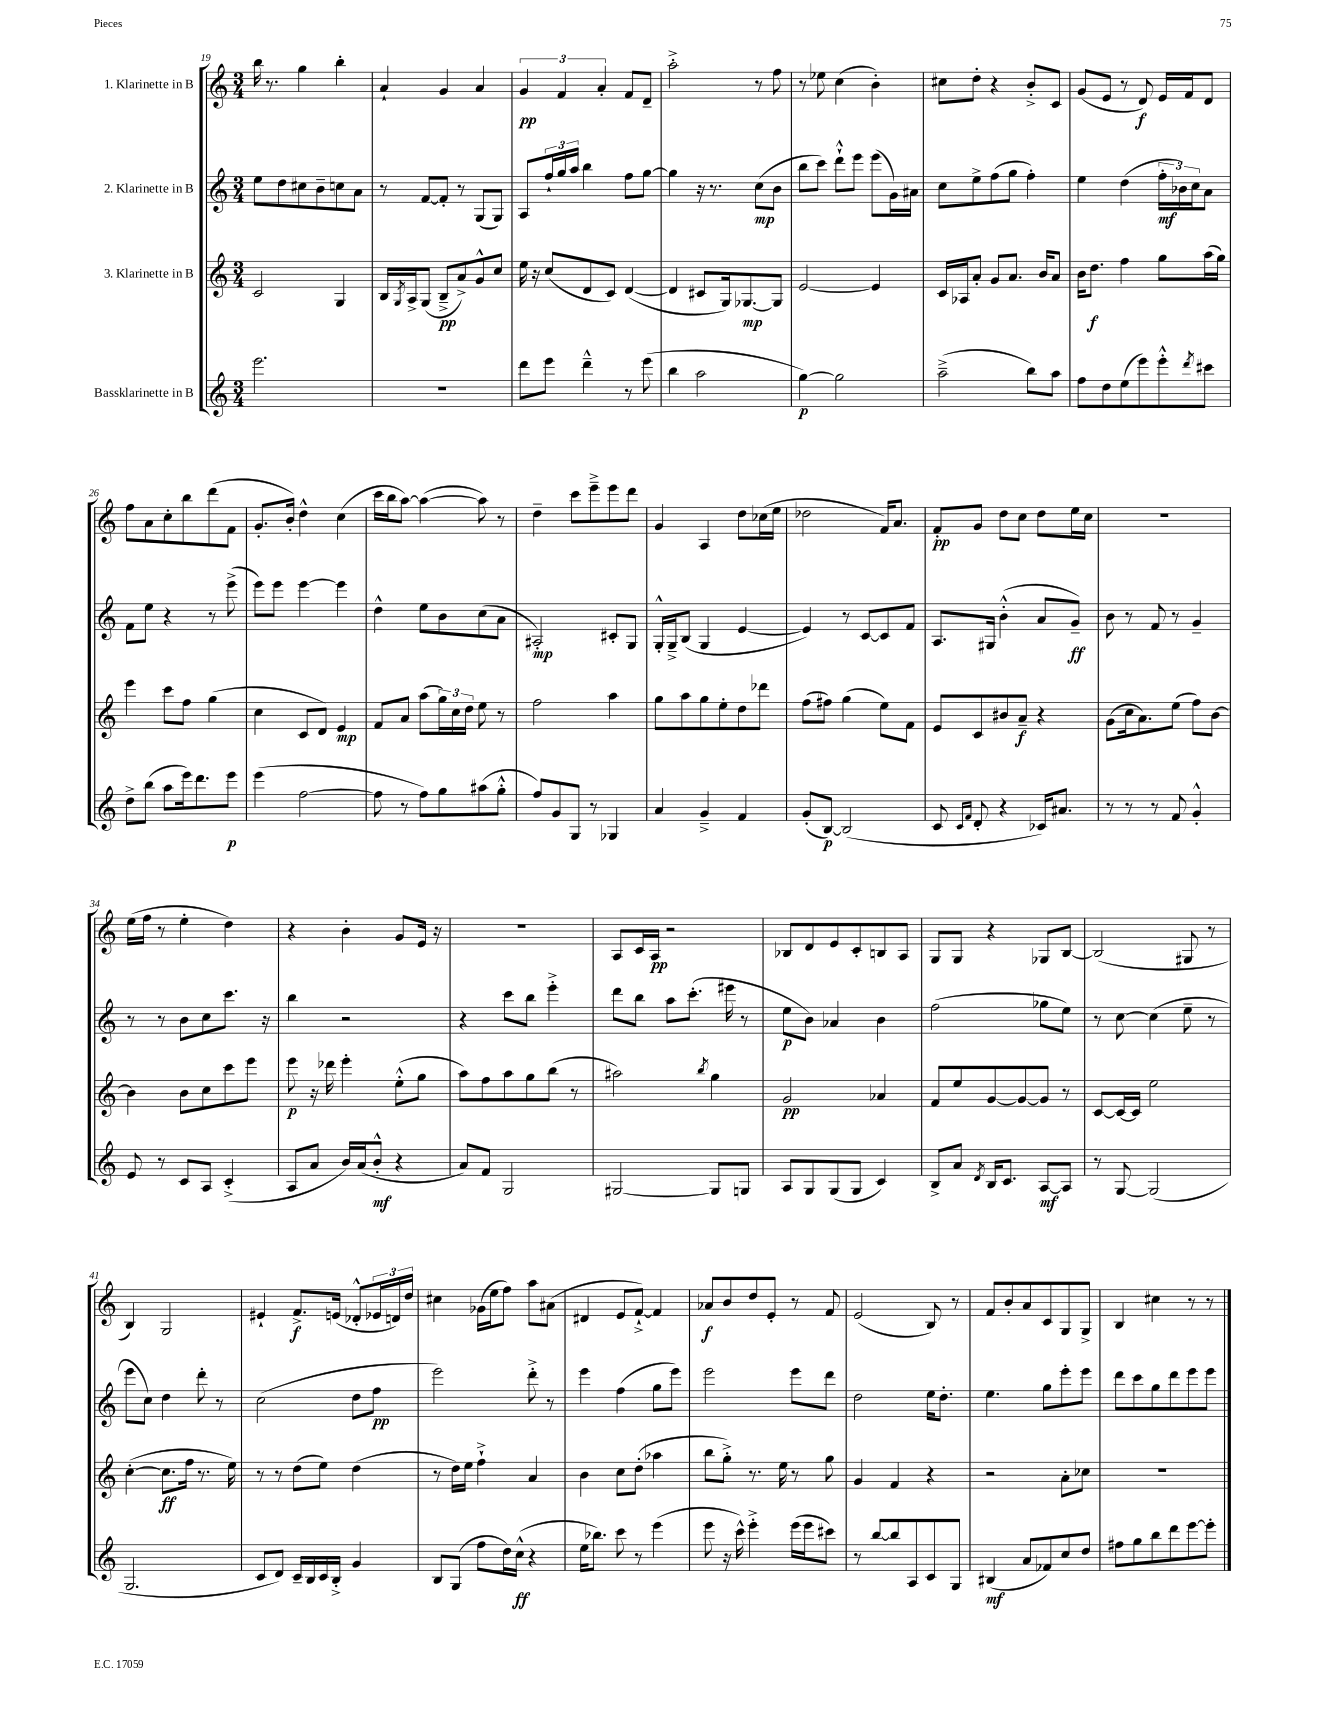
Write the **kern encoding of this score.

**kern	**dynam	**kern	**dynam	**kern	**dynam	**kern	**dynam
*part4	*part4	*part3	*part3	*part2	*part2	*part1	*part1
*staff4	*staff4	*staff3	*staff3	*staff2	*staff2	*staff1	*staff1
*I"Bassklarinette in B	*	*I"3. Klarinette in B	*	*I"2. Klarinette in B	*	*I"1. Klarinette in B	*
*clefG2	*	*clefG2	*	*clefG2	*	*clefG2	*
*k[]	*	*k[]	*	*k[]	*	*k[]	*
*M3/4	*	*M3/4	*	*M3/4	*	*M3/4	*
=19	=19	=19	=19	=19	=19	=19	=19
2.eee\	.	2c/	.	8ee\L	.	16bb\	.
.	.	.	.	.	.	8.r	.
.	.	.	.	8dd\	.	.	.
.	.	.	.	8cc#X\	.	4gg\	.
.	.	.	.	8b~\	.	.	.
.	.	4G/	.	8ccn\	.	4bb'\	.
.	.	.	.	8a\J	.	.	.
=20	=20	=20	=20	=20	=20	=20	=20
2.r	.	16B/LL	.	8r	.	4a`/	.
.	.	8qG/	.	.	.	.	.
.	.	16A^/J	.	.	.	.	.
.	.	(8G/J	.	[8f/L	.	.	.
.	.	8B~^/L	pp	8f'/J]	.	4g/	.
.	.	8a^/)	.	8r	.	.	.
.	.	8g^^/	.	(8G/L	.	4a/	.
.	.	8cc/J	.	8G/J)	.	.	.
=21	=21	=21	=21	=21	=21	=21	=21
8ddd\L	.	16ee\	.	8A/L	.	6g/	pp
.	.	16r	.	.	.	.	.
8eee\J	.	(8cc/L	.	24ff`/L	.	.	.
.	.	.	.	24gg/	.	6f/	.
.	.	.	.	24aa/JJ	.	.	.
4ddd~^^\	.	8d/	.	4bb\	.	.	.
.	.	.	.	.	.	6a'/	.
.	.	8c/J)	.	.	.	.	.
8r	.	([4d/	.	8ff\L	.	8f/L	.
(8eee\	.	.	.	[8gg\J	.	8d~/J	.
=22	=22	=22	=22	=22	=22	=22	=22
4bb\	.	4d/]	.	4gg\]	.	2aa'^\	.
2aa\	.	8c#X/L	.	16r	.	.	.
.	.	.	.	8.r	.	.	.
.	.	16G/k)	.	.	.	.	.
.	.	[8.G-X/	mp	.	.	.	.
.	.	.	.	(8cc\L	mp	8r	.
.	.	8G-/J]	.	8b\J	.	8ff\	.
=23	=23	=23	=23	=23	=23	=23	=23
[4gg\)	p	[2e/	.	8bb\L	.	8r	.
.	.	.	.	8ccc\J)	.	8ee-X\	.
2gg\]	.	.	.	8ddd`^^\L	.	(4cc\	.
.	.	.	.	8eee\J	.	.	.
.	.	4e/]	.	(8eee\L	.	4b'\)	.
.	.	.	.	16g\L)	.	.	.
.	.	.	.	16a#X\JJ	.	.	.
=24	=24	=24	=24	=24	=24	=24	=24
(2aa~^\	.	16c/LL	.	8cc\L	.	8cc#X\L	.
.	.	16A-X/J	.	.	.	.	.
.	.	8a'/J	.	8ee^\	.	8dd'\J	.
.	.	8g/L	.	(8ff\	.	4r	.
.	.	8.a/J	.	8gg\J	.	.	.
8bb\L)	.	.	.	4ff'\)	.	8b'^/L	.
.	.	16b/KL	.	.	.	.	.
8aa\J	.	8a/J	.	.	.	8c/J	.
=25	=25	=25	=25	=25	=25	=25	=25
8ff\L	.	16b\KL	.	4ee\	.	(8g/L	.
.	.	8.dd\J	f	.	.	.	.
8dd\	.	.	.	.	.	8e/J	.
(8ee\	.	4ff\	.	(4dd\	.	8r	.
8eee\)	.	.	.	.	.	8d/)	f
8eee'^^\	.	8gg\L	.	24ff'\LL	mf	16e/LL	.
.	.	.	.	24b-X\)	.	.	.
.	.	.	.	.	.	16f/J	.
.	.	.	.	24cc\J	.	.	.
8qddd/	.	.	.	.	.	.	.
8ccc#X\J	.	(16aa\L	.	8a\J	.	8d/J	.
.	.	16gg\JJ)	.	.	.	.	.
!!LO:LB:g=z
=26	=26	=26	=26	=26	=26	=26	=26
8dd^\L	.	4eee\	.	8f\L	.	8ff\L	.
(8bb\J	.	.	.	8ee\J	.	8a\	.
8aa\L	.	8ccc\L	.	4r	.	8cc'\	.
16eee\k)	.	8ff\J	.	.	.	8bb\	.
8.ddd\	.	.	.	.	.	.	.
.	.	(4gg\	.	8r	.	(8ddd\	.
8eee\J	p	.	.	(8eee^\	.	8f\J	.
=27	=27	=27	=27	=27	=27	=27	=27
(4eee\	.	4cc\	.	8eee\L)	.	8.g'/L	.
.	.	.	.	8eee\J	.	.	.
.	.	.	.	.	.	16b'/Jk)	.
[2ff\	.	8c/L	.	[4eee\	.	4dd^^\	.
.	.	8d/J)	.	.	.	.	.
.	.	4e/	mp	4eee\]	.	(4cc\	.
=28	=28	=28	=28	=28	=28	=28	=28
8ff\]	.	8f/L	.	4dd^^\	.	16ccc\LL	.
.	.	.	.	.	.	16bb\J	.
8r	.	8a/J	.	.	.	[8aa\J)	.
8ff\L)	.	(8aa\L	.	8ee\L	.	(4aa\_	.
8gg\	.	24gg\L)	.	8b\	.	.	.
.	.	24cc\	.	.	.	.	.
.	.	24dd\JJ	.	.	.	.	.
(8aa#X\	.	8ee\	.	(8cc\	.	8aa\])	.
8gg'^^\J	.	8r	.	8a\J	.	8r	.
=29	=29	=29	=29	=29	=29	=29	=29
8ff/L)	.	2ff\	.	2A#X'/)	mp	4dd~\	.
8g/	.	.	.	.	.	.	.
8G/J	.	.	.	.	.	8ccc\L	.
8r	.	.	.	.	.	8eee~^\	.
4G-X/	.	4aa\	.	8c#X'/L	.	8eee\	.
.	.	.	.	8G/J	.	8ddd\J	.
=30	=30	=30	=30	=30	=30	=30	=30
4a/	.	8gg\L	.	16G'^^/LL	.	4g/	.
.	.	.	.	16G~^/J	.	.	.
.	.	8aa\	.	(8B/J	.	.	.
4g~^/	.	8gg\	.	4G/	.	4A/	.
.	.	8ee'\	.	.	.	.	.
4f/	.	8dd\	.	[4e/	.	8dd\L	.
.	.	8ddd-X\J	.	.	.	(16cc-X\L	.
.	.	.	.	.	.	16ee\JJ	.
=31	=31	=31	=31	=31	=31	=31	=31
(8g'/L	.	(8ff\L	.	4e/])	.	2dd-X\	.
[8B/J)	p	8ff#X\J)	.	.	.	.	.
(2B/]	.	(4gg\	.	8r	.	.	.
.	.	.	.	[8c/L	.	.	.
.	.	8ee\L)	.	8c/]	.	16f/KL)	.
.	.	.	.	.	.	8.a/J	.
.	.	8f\J	.	8f/J	.	.	.
=32	=32	=32	=32	=32	=32	=32	=32
8c/	.	8e/L	.	8.A/L	.	8f'/L	pp
16qqc/LL	.	.	.	.	.	.	.
16qqf/JJ	.	.	.	.	.	.	.
8d'/	.	8c/	.	.	.	8g/J	.
.	.	.	.	16G#X/Jk	.	.	.
4r	.	8b#X/	.	(4b'^^\	.	8dd\L	.
.	.	8a~/J	f	.	.	8cc\J	.
16c-X/KL)	.	4r	.	8a/L	.	8dd\L	.
8.a#X/J	.	.	.	.	.	.	.
.	.	.	.	8g~/J)	ff	16ee\L	.
.	.	.	.	.	.	16cc\JJ	.
=33	=33	=33	=33	=33	=33	=33	=33
8r	.	(8g\L	.	8b\	.	2.r	.
8r	.	16cc\k	.	8r	.	.	.
.	.	8.a\)	.	.	.	.	.
8r	.	.	.	8f/	.	.	.
8f/	.	(8ee\J	.	8r	.	.	.
4g'^^/	.	8ff\L)	.	4g~/	.	.	.
.	.	[8b\J	.	.	.	.	.
!!LO:LB:g=z
=34	=34	=34	=34	=34	=34	=34	=34
8e/	.	4b\]	.	8r	.	(16ee\LL	.
.	.	.	.	.	.	16ff\JJ	.
8r	.	.	.	8r	.	8r	.
8c/L	.	8b\L	.	8b\L	.	4ee'\	.
8A/J	.	8cc\	.	8cc\	.	.	.
(4c'^/	.	8ccc\	.	8.ccc\J	.	4dd\)	.
.	.	8eee\J	.	.	.	.	.
.	.	.	.	16r	.	.	.
=35	=35	=35	=35	=35	=35	=35	=35
8A/L	.	8eee\	p	4bb\	.	4r	.
8a/J	.	16r	.	.	.	.	.
.	.	16ddd-X\	.	.	.	.	.
16b/LL)	.	4eee'\	.	2r	.	4b'\	.
(16a/J	.	.	.	.	.	.	.
8b'^^/J	mf	.	.	.	.	.	.
4r	.	(8ee'^^\L	.	.	.	8g/L	.
.	.	8gg\J	.	.	.	16e/Jk	.
.	.	.	.	.	.	16r	.
=36	=36	=36	=36	=36	=36	=36	=36
8a/L)	.	8aa\L)	.	4r	.	2.r	.
8f/J	.	8ff\	.	.	.	.	.
2G/	.	8aa\	.	8ccc\L	.	.	.
.	.	8gg\	.	8bb\J	.	.	.
.	.	(8bb\J	.	4eee'^\	.	.	.
.	.	8r	.	.	.	.	.
=37	=37	=37	=37	=37	=37	=37	=37
[2G#X/	.	2aa#X\)	.	8ddd\L	.	8A/L	.
.	.	.	.	8bb\J	.	16c/L	.
.	.	.	.	.	.	16A/JJ	pp
.	.	.	.	8aa\L	.	2r	.
.	.	.	.	(8.ccc'\J	.	.	.
.	.	8qbb/	.	.	.	.	.
8G#/L]	.	4gg\	.	.	.	.	.
.	.	.	.	16eee#X\	.	.	.
8Gn/J	.	.	.	8r	.	.	.
=38	=38	=38	=38	=38	=38	=38	=38
8A/L	.	2g/	pp	8ee\L	p	8B-X/L	.
8G/	.	.	.	8b\J)	.	8d/	.
(8G/	.	.	.	4a-X/	.	8e/	.
8G/J	.	.	.	.	.	8c'/	.
4c/)	.	4a-X/	.	4b\	.	8Bn/	.
.	.	.	.	.	.	8A/J	.
=39	=39	=39	=39	=39	=39	=39	=39
8B^/L	.	8f/L	.	(2ff\	.	8G/L	.
8a/J	.	8ee/	.	.	.	8G/J	.
8qd/	.	.	.	.	.	.	.
16B/KL	.	[8g/	.	.	.	4r	.
8.c/J	.	.	.	.	.	.	.
.	.	8g/_	.	.	.	.	.
[8A/L	mf	8g/J]	.	8gg-X\L	.	8G-X/L	.
8A/J]	.	8r	.	8ee\J)	.	[8B/J	.
=40	=40	=40	=40	=40	=40	=40	=40
8r	.	[8c/L	.	8r	.	(2B/]	.
[8G/	.	16c/L_	.	[8cc\	.	.	.
.	.	16c/JJ]	.	.	.	.	.
(2G/]	.	2ee\	.	(4cc\]	.	.	.
.	.	.	.	8ee~\	.	8G#X/	.
.	.	.	.	8r	.	8r	.
!!LO:LB:g=z
=41	=41	=41	=41	=41	=41	=41	=41
2.G/	.	([4cc'\	.	8eee\L	.	4B/)	.
.	.	.	.	8cc\J)	.	.	.
.	.	8.cc\L]	ff	4dd\	.	2G/	.
.	.	16ff\Jk	.	.	.	.	.
.	.	8.r	.	8ddd'\	.	.	.
.	.	.	.	8r	.	.	.
.	.	16ee\)	.	.	.	.	.
=42	=42	=42	=42	=42	=42	=42	=42
8c/L	.	8r	.	(2cc\	.	4e#X`/	.
8d/J)	.	8r	.	.	.	.	.
16c~/LL	.	(8dd\L	.	.	.	8.f^/L	f
16B/	.	.	.	.	.	.	.
16c/	.	8ee\J)	.	.	.	.	.
16B'^/JJ	.	.	.	.	.	(16en/Jk	.
4g/	.	(4dd\	.	8dd\L	.	8d-X'^^/L	.
.	.	.	.	8ff\J	pp	24e-X/L	.
.	.	.	.	.	.	24dn/)	.
.	.	.	.	.	.	24dd/JJ	.
=43	=43	=43	=43	=43	=43	=43	=43
8B/L	.	8r	.	2eee\)	.	4cc#X\	.
(8G/J	.	16dd\LL)	.	.	.	.	.
.	.	16ee\JJ	.	.	.	.	.
8ff\L	.	4ff`^\	.	.	.	(16g-X\LL	.
.	.	.	.	.	.	16ee\J	.
16dd\L)	.	.	.	.	.	8ff\J)	.
(16cc^^\JJ	ff	.	.	.	.	.	.
4r	.	4a/	.	8ddd'^\	.	8aa\L	.
.	.	.	.	8r	.	(8a#X\J	.
=44	=44	=44	=44	=44	=44	=44	=44
16ee\KL	.	4b\	.	4eee\	.	4d#X/	.
8.bb-X\J)	.	.	.	.	.	.	.
8ccc\	.	8cc\L	.	(4ff\	.	8e/L	.
8r	.	(8dd'\J	.	.	.	[8f`^/J)	.
(4eee\	.	4aa-X\	.	8gg\L	.	4f/]	.
.	.	.	.	8eee\J)	.	.	.
=45	=45	=45	=45	=45	=45	=45	=45
8eee\	.	8bb\L	.	2eee\	.	8a-X/L	f
16r	.	8gg'^\J)	.	.	.	8b/	.
16ccc^^\)	.	.	.	.	.	.	.
4eee'^\	.	8.r	.	.	.	8dd/	.
.	.	.	.	.	.	8e'/J	.
.	.	16ee\	.	.	.	.	.
(16eee\LL	.	8r	.	8eee\L	.	8r	.
16eee\J	.	.	.	.	.	.	.
8ccc#X\J)	.	8gg\	.	8ddd\J	.	8f/	.
=46	=46	=46	=46	=46	=46	=46	=46
8r	.	4g/	.	2dd\	.	(2e/	.
[8bb/L	.	.	.	.	.	.	.
8bb/]	.	4f/	.	.	.	.	.
8A/	.	.	.	.	.	.	.
8c/	.	4r	.	16ee\KL	.	8B/)	.
.	.	.	.	8.dd'\J	.	.	.
8G/J	.	.	.	.	.	8r	.
=47	=47	=47	=47	=47	=47	=47	=47
(4B#X/	mf	2r	.	4.ee\	.	8f/L	.
.	.	.	.	.	.	8b'/	.
8a/L	.	.	.	.	.	8a/	.
8f-X/)	.	.	.	8gg\L	.	8c/	.
8cc/	.	8a'\L	.	8eee'\	.	8G/	.
8dd/J	.	8cc-X\J	.	8eee\J	.	8G^/J	.
=48	=48	=48	=48	=48	=48	=48	=48
8ff#X\L	.	2.r	.	8ddd\L	.	4B/	.
8gg\	.	.	.	8ccc\	.	.	.
8bb\	.	.	.	8gg\	.	4cc#X\	.
8ddd\	.	.	.	8ddd\	.	.	.
[8eee\	.	.	.	8eee\	.	8r	.
8eee'\J]	.	.	.	8eee\J	.	8r	.
==	==	==	==	==	==	==	==
*-	*-	*-	*-	*-	*-	*-	*-
